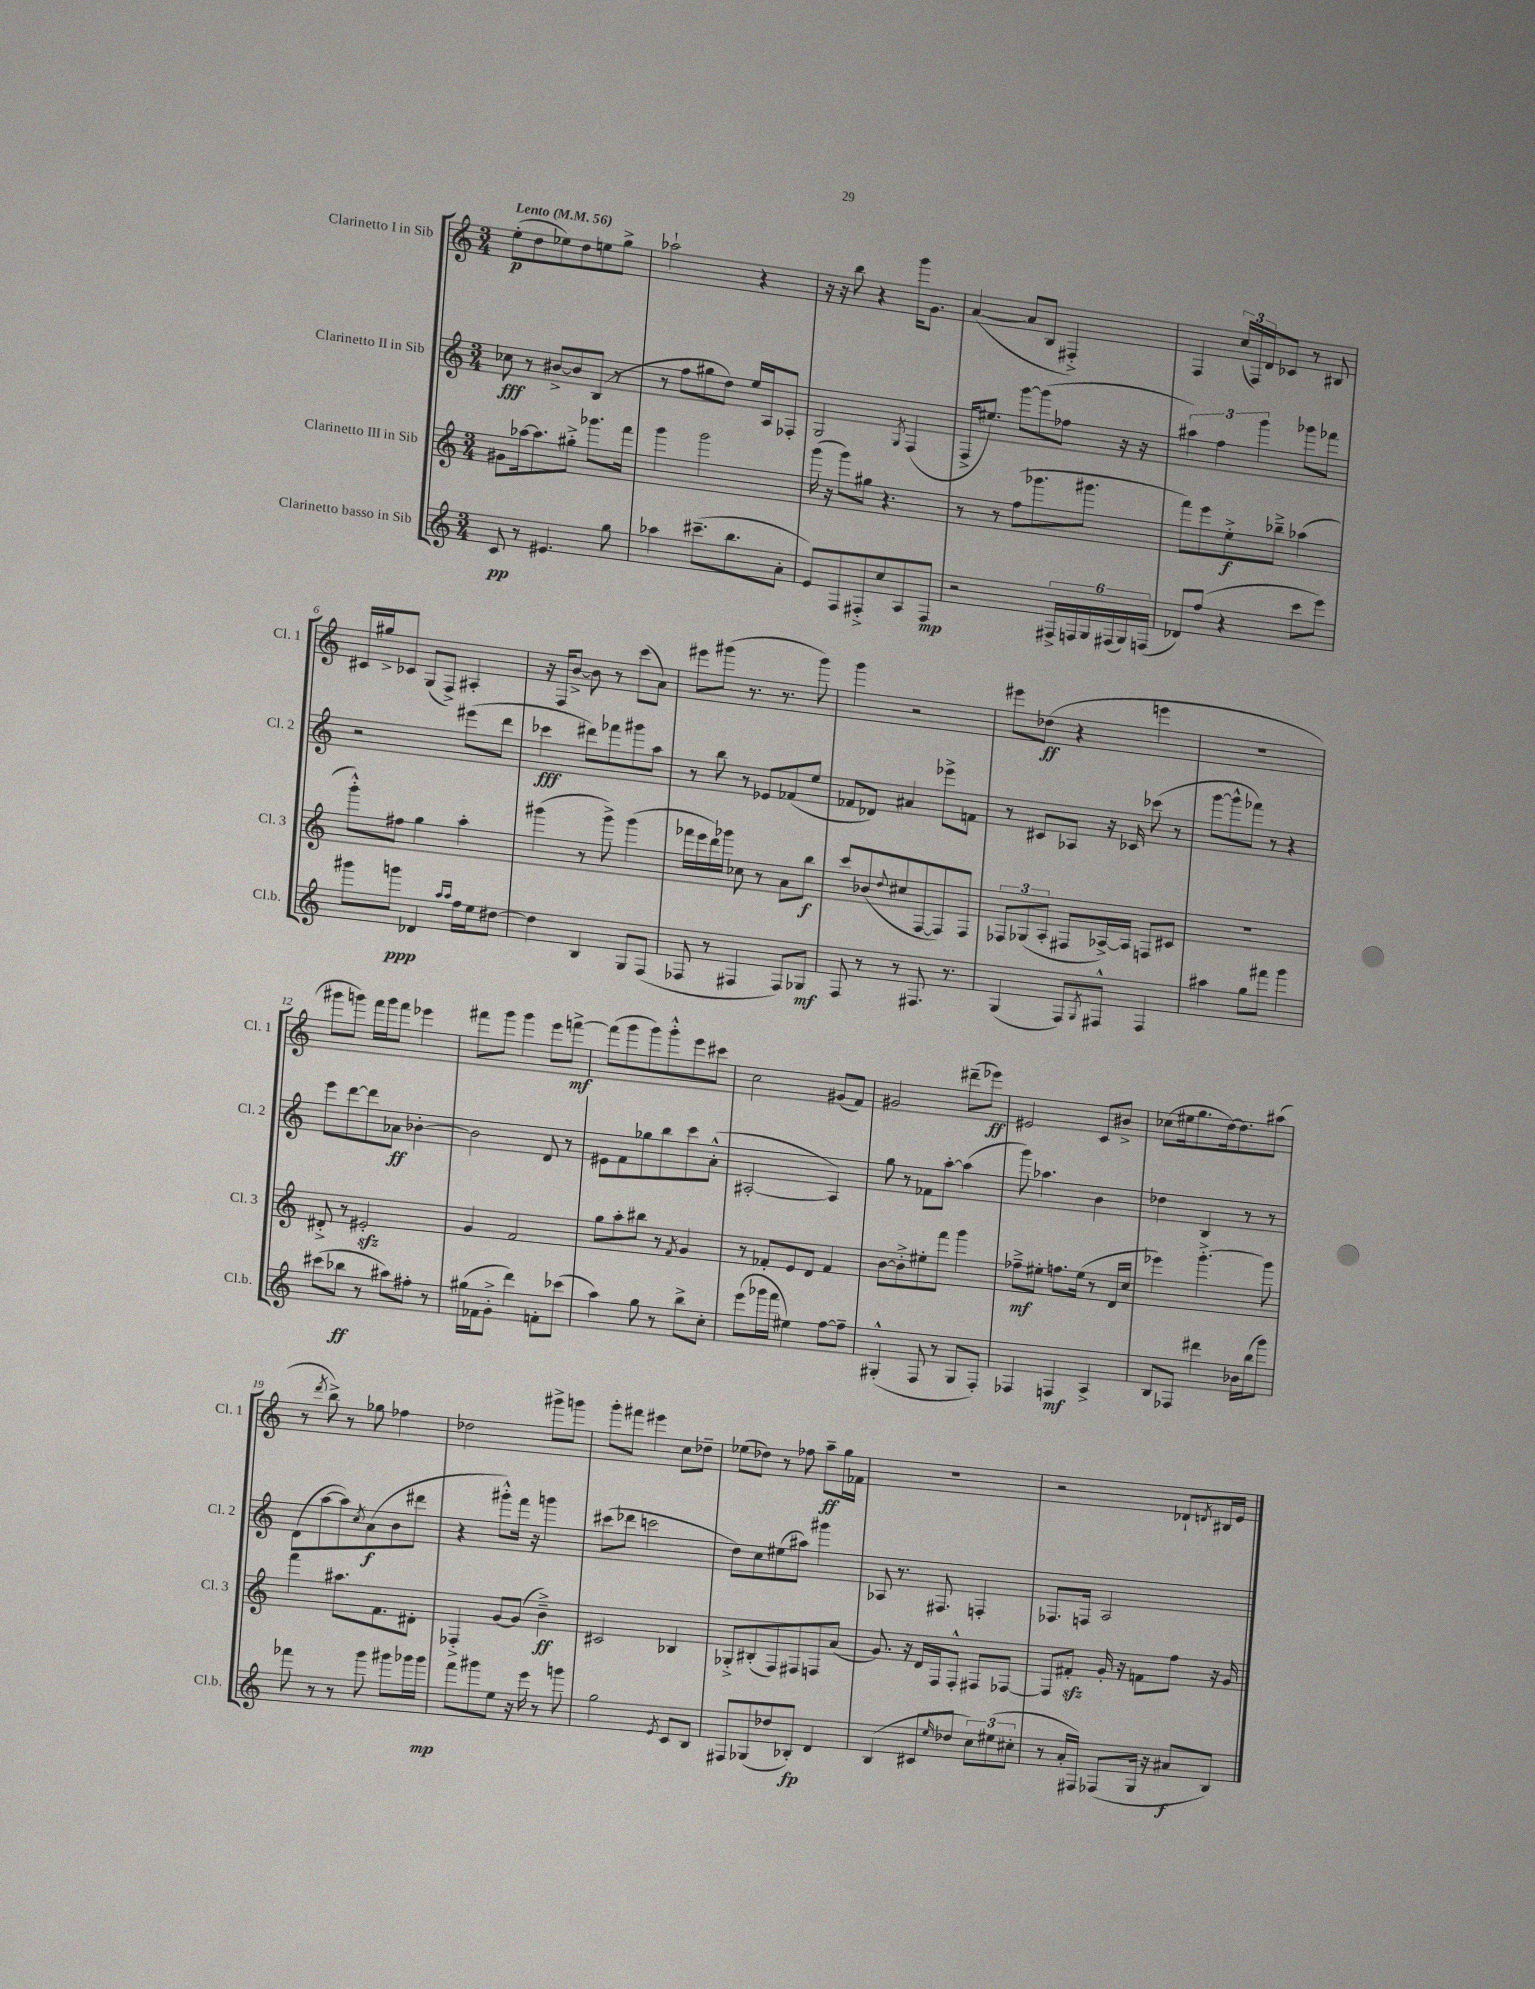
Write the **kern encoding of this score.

**kern	**dynam	**kern	**dynam	**kern	**dynam	**kern	**dynam
*part4	*part4	*part3	*part3	*part2	*part2	*part1	*part1
*staff4	*staff4	*staff3	*staff3	*staff2	*staff2	*staff1	*staff1
*I"Clarinetto basso in Sib	*	*I"Clarinetto III in Sib	*	*I"Clarinetto II in Sib	*	*I"Clarinetto I in Sib	*
*I'Cl.b.	*	*I'Cl. 3	*	*I'Cl. 2	*	*I'Cl. 1	*
*clefG2	*	*clefG2	*	*clefG2	*	*clefG2	*
*k[]	*	*k[]	*	*k[]	*	*k[]	*
*M3/4	*	*M3/4	*	*M3/4	*	*M3/4	*
*MM56	*	*MM56	*	*MM56	*	*MM56	*
=1	=1	=1	=1	=1	=1	=1	=1
!	!	!	!	!	!	!LO:TX:a:B:t=Lento	!
8c/	pp	8g#X\L	.	8cc-X\	fff	(8ee'\L	p
8r	.	[16aa-X\k	.	8r	.	8dd\	.
.	.	8.aa-\]	.	.	.	.	.
4.e#X/	.	.	.	[8b#X^/L	.	8ee-X\)	.
.	.	8gg#X'^\J	.	8b#/]	.	8dd\	.
.	.	8.ggg-X\L	.	(8B/J	.	8een\	.
8gg\	.	.	.	8r	.	8gg^\J	.
.	.	16fff\Jk	.	.	.	.	.
=2	=2	=2	=2	=2	=2	=2	=2
4aa-X\	.	4ggg\	.	8r	.	2aa-X`\	.
.	.	.	.	8ff\L	.	.	.
(8.ccc#X~\L	.	2ggg\	.	8gg#X\	.	.	.
.	.	.	.	8dd\J)	.	.	.
8.bb\	.	.	.	.	.	.	.
.	.	.	.	16ee/LL	.	4r	.
.	.	.	.	16A/J	.	.	.
8a'\J	.	.	.	8F-X'/J	.	.	.
=3	=3	=3	=3	=3	=3	=3	=3
8e/L)	.	(16ggg\	.	2G/	.	16r	.
.	.	16r	.	.	.	16r	.
8F/	.	8ggg\L)	.	.	.	8bb\	.
8F#X'^/	.	8gg#X\J	.	.	.	4r	.
8cc/	.	4.r	.	.	.	.	.
.	.	.	.	8qG/	.	.	.
8A/	.	.	.	(4F/	.	16ggg\KL	.
.	.	.	.	.	.	8.g\J	.
8F#/J	mp	.	.	.	.	.	.
=4	=4	=4	=4	=4	=4	=4	=4
2r	.	8r	.	16F^/KL	.	([4a/	.
.	.	.	.	8.ee#X/J)	.	.	.
.	.	8r	.	.	.	.	.
.	.	(8ff\L	.	[8ggg\L	.	8a/L]	.
.	.	8.ggg-X\	.	(8ggg\]	.	8B/J	.
24F#X^/LL	.	.	.	8ff-X\J	.	4F#X'^/)	.
24Fn/	.	.	.	.	.	.	.
.	.	8.ggg#X\J	.	.	.	.	.
24G/	.	.	.	.	.	.	.
(24F#X/	.	.	.	16r	.	.	.
24G/)	.	.	.	.	.	.	.
.	.	.	.	16r	.	.	.
(24Fn/JJ	.	.	.	.	.	.	.
=5	=5	=5	=5	=5	=5	=5	=5
8d-X/L)	.	8fff\L)	.	6aa#X\)	.	4F/	.
(8ff/J	.	8eee\	.	.	.	.	.
.	.	.	.	6ff\	.	.	.
4r	.	8ee'^\	f	.	.	(24cc/LL	.
.	.	.	.	.	.	24F/)	.
.	.	.	.	6ggg\	.	24d/J	.
.	.	8bb-X~^\J	.	.	.	8c-X/J	.
8ccc\L	.	(4aa-X\	.	8ggg-X\L	.	8r	.
8eee\J)	.	.	.	8fff-X\J	.	8B#X/	.
!!LO:LB:g=z
=6	=6	=6	=6	=6	=6	=6	=6
8ggg#X\L	.	8ggg'^^\L)	.	2r	.	16c#X/LL	.
.	.	.	.	.	.	16gg#X^/J	.
8gggn\J	ppp	8ff#X\J	.	.	.	8c-X/J	.
4d-X/	.	4gg\	.	.	.	(8G/L	.
.	.	.	.	.	.	8F^/J)	.
16qqaa/LL	.	.	.	.	.	.	.
16qqaa/JJ	.	.	.	.	.	.	.
16ff\LL	.	4aa'\	.	(8eee#X\L	.	4A#X'/	.
16ee\J	.	.	.	.	.	.	.
[8dd#X\J	.	.	.	8ddd\J	.	.	.
=7	=7	=7	=7	=7	=7	=7	=7
4dd#\]	.	(4ggg#X\	.	4ccc-X\	fff	16r	.
.	.	.	.	.	.	16F/KL	.
.	.	.	.	.	.	[8b^/J	.
4B/	.	8r	.	8ddd#X\L)	.	8b\]	.
.	.	8ggg#^\)	.	8fff-X\	.	8r	.
8G/L	.	(4ggg#\	.	8ggg#X\	.	(8ccc\L	.
(8F/J	.	.	.	8aa\J	.	8a\J)	.
=8	=8	=8	=8	=8	=8	=8	=8
8F-X/	.	16fff-X\LL	.	8r	.	8eee#X\L	.
.	.	16eee\	.	.	.	.	.
8r	.	16ddd\)	.	8bb\	.	(8ggg#X\J	.
.	.	16ggg-X\JJ	.	.	.	.	.
4F#X/	.	8cc-X\	.	8r	.	8.r	.
.	.	8r	.	8e-X/L	.	.	.
.	.	.	.	.	.	8.r	.
8F#/L)	.	8a\L	.	(8f-X/	.	.	.
8G-X/J	mf	8bb\J	f	8ee/J	.	8ggg#\)	.
=9	=9	=9	=9	=9	=9	=9	=9
8F/	.	8ccc/L	.	8f-X/L	.	4ggg\	.
8r	.	(8b-X/	.	8d-X/J)	.	.	.
.	.	8qqdd/	.	.	.	.	.
8r	.	8cc#X/	.	4a#X/	.	2r	.
8.F#X/	.	[8F/	.	.	.	.	.
.	.	8F/])	.	8eee-X^\L	.	.	.
8.r	.	.	.	.	.	.	.
.	.	8F/J	.	8fn\J	.	.	.
=10	=10	=10	=10	=10	=10	=10	=10
(4G/	.	12F-X/L	.	8r	.	8eee#X\L	.
.	.	(12G-X/	.	.	.	.	.
.	.	.	.	8c#X/L	.	(8dd-X\J	ff
.	.	12A'/J	.	.	.	.	.
8F/L)	.	8F#X/L	.	8A-X/J	.	4r	.
8qG/	.	.	.	.	.	.	.
8F#X^^/J	.	[16A-X^/L)	.	16r	.	.	.
.	.	16A-/JJ]	.	16c-X/	.	.	.
4F#/	.	8Fn/L	.	(8ccc-X\	.	4eeen\	.
.	.	8c#X/J	.	8r	.	.	.
=11	=11	=11	=11	=11	=11	=11	=11
4aa#X\	.	2.r	.	[8ggg\L	.	2.r	.
.	.	.	.	8ggg^^\]	.	.	.
8gg\L	.	.	.	8fff-X\J)	.	.	.
8fff#X\J	.	.	.	8r	.	.	.
4ggg\	.	.	.	4r	.	.	.
!!LO:LB:g=z
=12	=12	=12	=12	=12	=12	=12	=12
(8ccc#X\L	.	8d#X'^/	.	8eee\L	.	8ggg#X\L	.
8bb-X\J	ff	8r	.	[8ddd\	.	8gggn\J)	.
8r	.	2e#Xzz'/	.	8ddd\]	.	16fff\LL	.
.	.	.	.	.	.	16ggg\J	.
8aa#X\L)	.	.	.	8a-X\J	ff	8fff\J	.
8ff#X'\J	.	.	.	[4b-X'\	.	4eee-X\	.
8r	.	.	.	.	.	.	.
=13	=13	=13	=13	=13	=13	=13	=13
(16gg#X\LL	.	4g/	.	2b-\]	.	8fff#X\L	.
16f-X\J	.	.	.	.	.	.	.
8g'^\J	.	.	.	.	.	8ggg\J	.
4ddd\)	.	2f/	.	.	.	4ggg\	.
8fn'\L	.	.	.	8d/	.	8eee\L	.
(8ccc-X\J	.	.	.	8r	.	[8fffn^\J	mf
=14	=14	=14	=14	=14	=14	=14	=14
4aa\)	.	8gg\L	.	8e#X\L	.	(8fff\L]	.
.	.	8aa'\	.	8f\	.	8ggg\	.
8gg\	.	8bb#X\J	.	8gg-X\	.	8ggg\)	.
8r	.	8r	.	8bb\	.	8ggg'^^\	.
.	.	8qf/	.	.	.	.	.
8bb^\L	.	4g/	.	8ccc\	.	8eee\	.
8cc'\J	.	.	.	(8a'^^\J	.	8ccc#X\J	.
=15	=15	=15	=15	=15	=15	=15	=15
(8eee\L	.	8r	.	[2A#X'/	.	2cc\	.
16ggg-X\L	.	8f-X'/L	.	.	.	.	.
16fff\JJ	.	.	.	.	.	.	.
4ee#X\)	.	8e/	.	.	.	.	.
.	.	8d/J	.	.	.	.	.
[8ff\L	.	4f-/	.	4A#/])	.	(8g#X/L	.
8ff~\J]	.	.	.	.	.	8f/J)	.
=16	=16	=16	=16	=16	=16	=16	=16
(4G#X'^^/	.	[8b\L	.	8gg\	.	2g#X/	.
.	.	8b'^\]	.	8r	.	.	.
8F/	.	8ee#X'\	.	8f-X\L	.	.	.
8r	.	8fff\J	.	[8aa'\J	.	.	.
8G#/L	.	4ggg\	.	(4aa\]	.	(8ddd#X~\L	.
8F'/J)	.	.	.	.	.	8eee-X\J)	ff
=17	=17	=17	=17	=17	=17	=17	=17
4F-X/	.	8ff-X~^\L	mf	8ggg\)	.	2e#X/	.
.	.	8ee#X'\J	.	4.aa-X\	.	.	.
4Fn/	mf	8.ffn\L	.	.	.	.	.
.	.	(16ee#\Jk	.	.	.	.	.
4A^/	.	8r	.	4b\	.	8c/L	.
.	.	16d/LL	.	.	.	8b#X^/J	.
.	.	16cc/JJ	.	.	.	.	.
=18	=18	=18	=18	=18	=18	=18	=18
8B/L	.	4eee-X\)	.	4dd-X\	.	(8cc-X\L	.
8F-X/J	.	.	.	.	.	16ee#X\k	.
.	.	.	.	.	.	8.gg\	.
4ddd#X\	.	[4.ggg'^\	.	4B/	.	.	.
.	.	.	.	.	.	[16dd\k)	.
.	.	.	.	.	.	8.dd\]	.
16b-X\LL	.	.	.	8r	.	.	.
(16bb\J	.	.	.	.	.	.	.
8ggg\J)	.	8ggg\]	.	8r	.	(8aa#X\J	.
!!LO:LB:g=z
=19	=19	=19	=19	=19	=19	=19	=19
8fff-X\	.	4fff\	.	(8d\L	.	8r	.
.	.	.	.	.	.	8qddd/	.
8r	.	.	.	[8aa\	.	8bb^\)	.
8r	.	8.aa#X\L	.	8aa\])	.	8r	.
.	.	.	.	8qcc/	.	.	.
8ggg\	.	.	.	(8a\	f	8gg-X\	.
.	.	8.f\	.	.	.	.	.
8ggg#X\L	.	.	.	8b\	.	4ff-X\	.
16ggg-X\L	.	8d#X'\J	.	8ddd#X\J	.	.	.
16ggg-\JJ	mp	.	.	.	.	.	.
=20	=20	=20	=20	=20	=20	=20	=20
8fff\L	.	4F-X'^/	.	4r	.	2dd-X\	.
8ggg#X\	.	.	.	.	.	.	.
8ee\J	.	[8g/L	.	8ggg#X'^^\L)	.	.	.
16r	.	(8g/J]	.	16fff\Jk	.	.	.
16eee\	.	.	.	16r	.	.	.
8r	.	4b~^\)	ff	4gggn\	.	8ggg#X^\L	.
8gggn\	.	.	.	.	.	8gggn\J	.
=21	=21	=21	=21	=21	=21	=21	=21
2gg\	.	2c#X/	.	(8ccc#X\L	.	8ggg'\L	.
.	.	.	.	8ddd-X\J	.	8fff#X\J	.
.	.	.	.	2cccn\	.	4eee#X\	.
8qe/	.	.	.	.	.	.	.
8c/L	.	4B-X/	.	.	.	8cc\L	.
8B/J	.	.	.	.	.	8dd-X~\J	.
=22	=22	=22	=22	=22	=22	=22	=22
8F#X/L	.	8G-X'^/L	.	8dd\L)	.	(8ee-X\L	.
(8G-X/	.	(8B#X'/	.	8cc\	.	8dd-X\J)	.
8dd-X/	.	8F/)	.	(8ee#X\	.	8r	.
8B-X'/J)	fp	8F#X/	.	8aa#X\J)	.	8ff-X\	.
4d/	.	8Fn/	.	4ggg#X\	.	8aa~\L	ff
.	.	(8a/J	.	.	.	16gg\L	.
.	.	.	.	.	.	16f-X\JJ	.
=23	=23	=23	=23	=23	=23	=23	=23
(4B/	.	8.g/)	.	8A-X/	.	2.r	.
.	.	.	.	8.r	.	.	.
.	.	16r	.	.	.	.	.
8c#X/L	.	16d/LL	.	.	.	.	.
.	.	16F/J	.	8.F#X/	.	.	.
16qqee/	.	.	.	.	.	.	.
8dd-X/J	.	8F'^^/J	.	.	.	.	.
12cc\L)	.	8F#X/L	.	4Fn'/	.	.	.
(12ee#X\	.	.	.	.	.	.	.
.	.	[8F-X/J	.	.	.	.	.
12cc#X'\J	.	.	.	.	.	.	.
=24	=24	=24	=24	=24	=24	=24	=24
8r	.	8F-/L]	.	8.F-X/L	.	2r	.
16a'/LL	.	8f#Xzz'/J	.	.	.	.	.
16F#X/JJ)	.	.	.	16Fn/Jk	.	.	.
(8F-X/L	.	16g'/	.	2A/	.	.	.
.	.	16r	.	.	.	.	.
16G/Jk	.	8fn\L	.	.	.	.	.
16r	.	.	.	.	.	.	.
8a#X/L	f	8ff\J	.	.	.	8d-X`/L	.
.	.	.	.	.	.	8qdn/	.
8B/J)	.	16r	.	.	.	16B#X/L	.
.	.	16g/	.	.	.	16e/JJ	.
==	==	==	==	==	==	==	==
*-	*-	*-	*-	*-	*-	*-	*-
